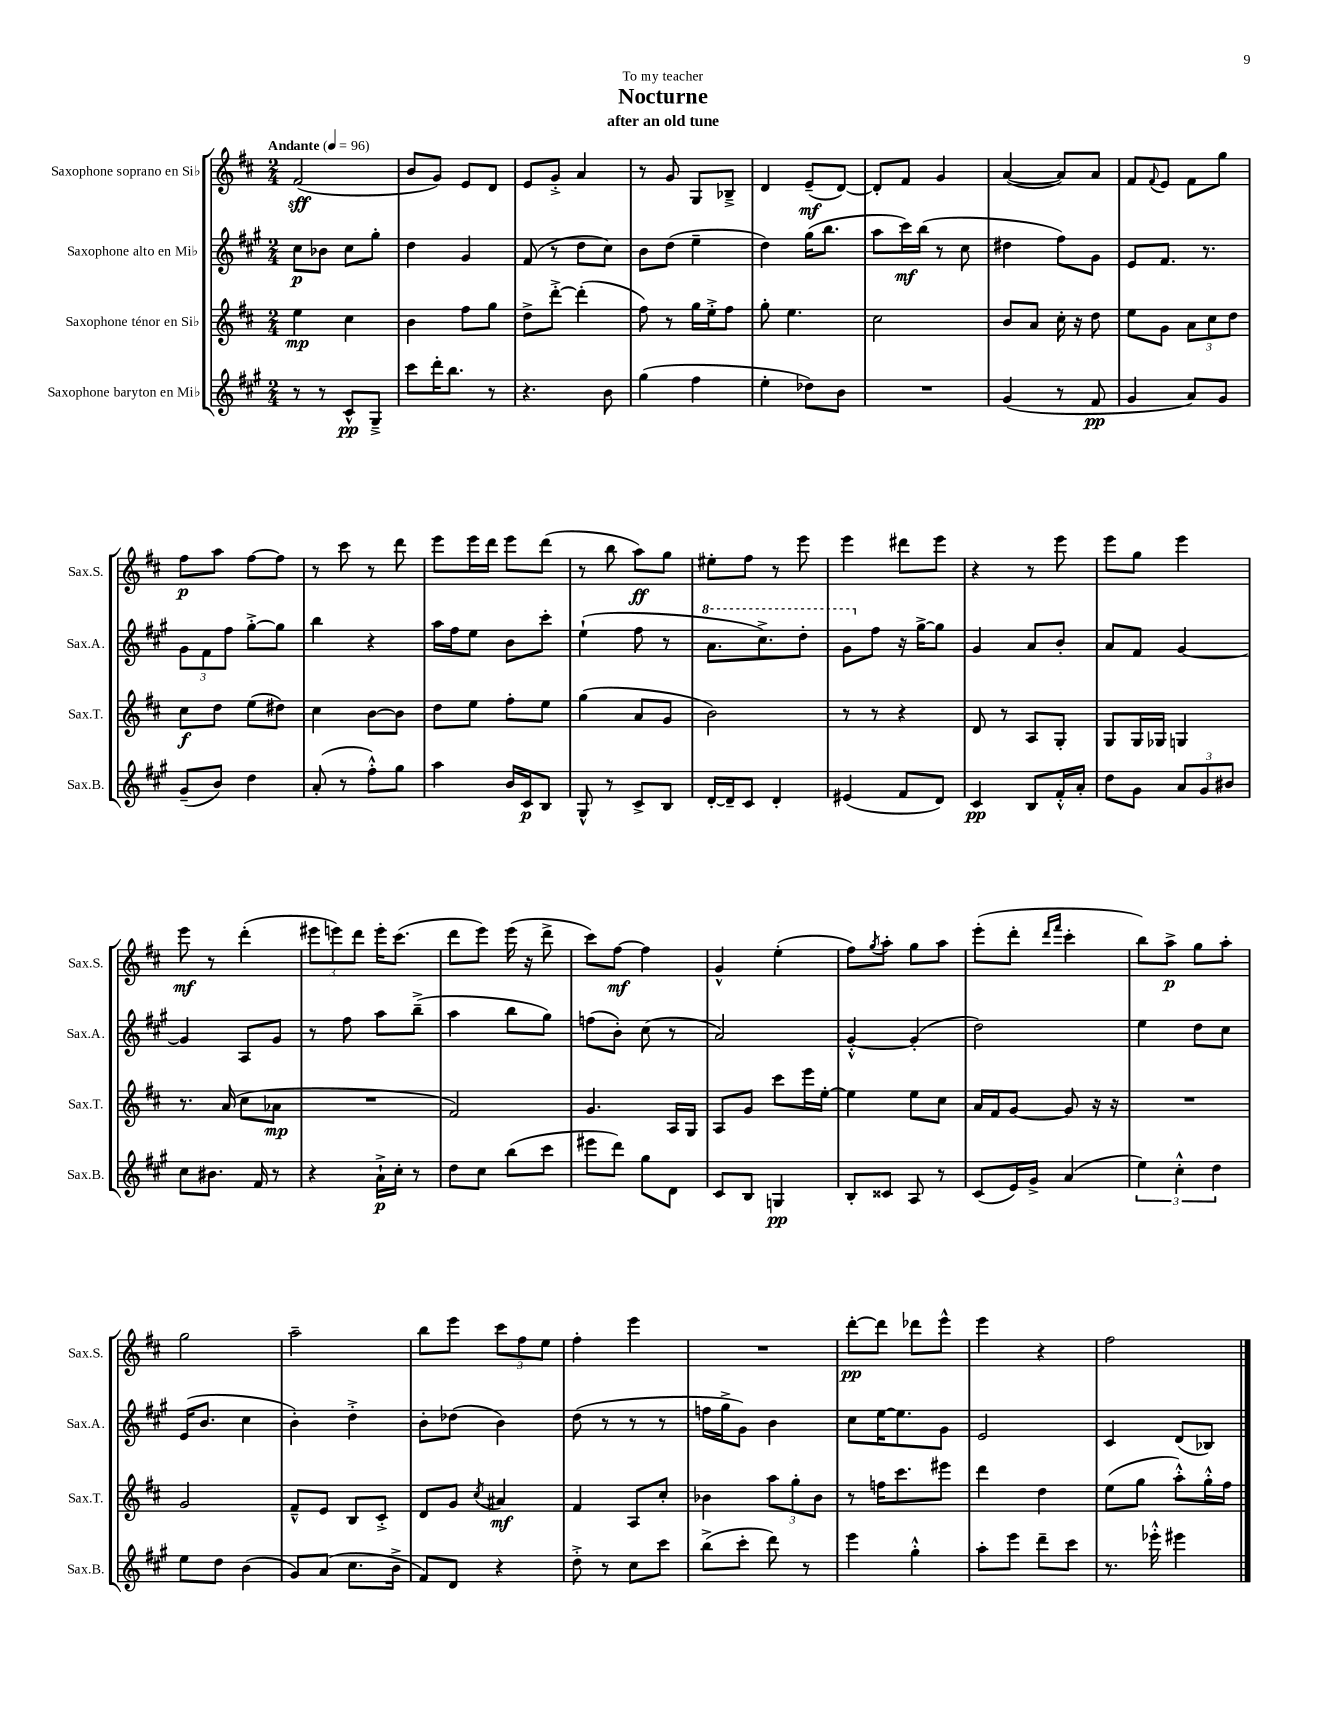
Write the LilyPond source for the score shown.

\header { title = "Nocturne" subtitle = "after an old tune" dedication = "To my teacher" }
<<
\new StaffGroup <<
\new Staff = "s0" \with { instrumentName = "Saxophone soprano en Sib" shortInstrumentName = "Sax.S." } {
    \clef treble \key d \major \numericTimeSignature \time 2/4 \tempo "Andante" 4 = 96
    fis'2\sff( |
    b'8 g'8) e'8 d'8 |
    e'8 g'8-.-> a'4 |
    r8 g'8 g8 bes8---> |
    d'4 e'8--\mf( d'8~) |
    d'8-. fis'8 g'4 |
    a'4~( a'8) a'8 |
    fis'8 \appoggiatura { fis'8 } e'8 fis'8 g''8 |
    fis''8\p a''8 fis''8~ fis''8 |
    r8 cis'''8 r8 d'''8 |
    e'''8 e'''16 d'''16 e'''8 d'''8( |
    r8 b''8 a''8\ff) g''8 |
    eis''8-. fis''8 r8 e'''8 |
    e'''4 dis'''8 e'''8 |
    r4 r8 e'''8 |
    e'''8 g''8 e'''4 |
    e'''8\mf r8 d'''4-.( |
    \tuplet 3/2 { eis'''8 e'''8) d'''8 } e'''16-. cis'''8.( |
    d'''8 e'''8) e'''16( r16 d'''8-> |
    cis'''8) fis''8~\mf fis''4 |
    g'4-^ e''4-.( |
    fis''8) \acciaccatura { g''8 } a''8-. g''8 a''8 |
    e'''8-.( d'''8-. \grace { d'''16 fis'''16 } cis'''4-. |
    b''8) a''8->\p g''8 a''8-. |
    g''2 |
    a''2-- |
    b''8 e'''8 \tuplet 3/2 { cis'''8 fis''8 e''8 } |
    fis''4-. e'''4 |
    R2 |
    d'''8~-.\pp d'''8 des'''8 e'''8-^ |
    e'''4 r4 |
    fis''2 \bar "|." |
}
\new Staff = "s1" \with { instrumentName = "Saxophone alto en Mib" shortInstrumentName = "Sax.A." } {
    \clef treble \key a \major \numericTimeSignature \time 2/4
    cis''8\p bes'8 cis''8 gis''8-. |
    d''4 gis'4 |
    fis'8( r8 d''8 cis''8) |
    b'8 d''8( e''4-- |
    d''4) gis''16( b''8. |
    a''8 cis'''16\mf) b''16( r8 cis''8 |
    dis''4 fis''8) gis'8 |
    e'8 fis'8. r8. |
    \tuplet 3/2 { gis'8 fis'8 fis''8 } gis''8~-.-> gis''8 |
    b''4 r4 |
    a''16 fis''16 e''8 b'8 cis'''8-. |
    e''4-!( fis''8 r8 |
    \ottava #1 a''8. cis'''8.->) d'''8-. |
    gis''8 \ottava #0 fis''8 r16 gis''16~-> gis''8 |
    gis'4 a'8 b'8-. |
    a'8 fis'8 gis'4~ |
    gis'4 a8 gis'8 |
    r8 fis''8 a''8 b''8--->( |
    a''4 b''8 gis''8) |
    f''8( b'8-.) cis''8( r8 |
    a'2) |
    gis'4~-.-^ gis'4-.( |
    d''2) |
    e''4 d''8 cis''8 |
    e'16( b'8. cis''4 |
    b'4-.) d''4-.-> |
    b'8-. des''8( b'4) |
    d''8( r8 r8 r8 |
    f''16 gis''16-> gis'8) b'4 |
    cis''8 e''16~ e''8. gis'8 |
    e'2 |
    cis'4 d'8( bes8) \bar "|." |
}
\new Staff = "s2" \with { instrumentName = "Saxophone ténor en Sib" shortInstrumentName = "Sax.T." } {
    \clef treble \key d \major \numericTimeSignature \time 2/4
    e''4\mp cis''4 |
    b'4 fis''8 g''8 |
    d''8-> d'''8~-.-> d'''4-.( |
    fis''8) r8 g''16 e''16-.-> fis''8 |
    g''8-. e''4. |
    cis''2 |
    b'8 a'8 cis''16-. r16 d''8 |
    e''8 g'8 \tuplet 3/2 { a'8 cis''8 d''8 } |
    cis''8\f d''8 e''8( dis''8) |
    cis''4 b'8~ b'8 |
    d''8 e''8 fis''8-. e''8 |
    g''4( a'8 g'8 |
    b'2) |
    r8 r8 r4 |
    d'8 r8 a8 g8-. |
    g8 g16 ges16 g4 |
    r8. a'16( cis''8 aes'8\mp |
    R2 |
    fis'2) |
    g'4. a16 g16 |
    a8 g'8 cis'''8 e'''16 e''16~-. |
    e''4 e''8 cis''8 |
    a'16 fis'16 g'8~ g'8 r16 r16 |
    R2 |
    g'2 |
    fis'8---^ e'8 b8 cis'8-.-> |
    d'8 g'8 \acciaccatura { cis''8 } ais'4\mf |
    fis'4 a8 cis''8-. |
    bes'4 \tuplet 3/2 { a''8 g''8-. bes'8 } |
    r8 f''16 cis'''8. eis'''8 |
    d'''4 d''4 |
    e''8( g''8 a''8-.-^) g''16-.-^ fis''16 \bar "|." |
}
\new Staff = "s3" \with { instrumentName = "Saxophone baryton en Mib" shortInstrumentName = "Sax.B." } {
    \clef treble \key a \major \numericTimeSignature \time 2/4
    r8 r8 cis'8-^\pp gis8---> |
    cis'''8 d'''16-. b''8. r8 |
    r4. b'8 |
    gis''4( fis''4 |
    e''4-. des''8) b'8 |
    R2 |
    gis'4( r8 fis'8\pp |
    gis'4 a'8) gis'8 |
    gis'8--( b'8) d''4 |
    a'8-.( r8 fis''8-.-^) gis''8 |
    a''4 b'16 cis'16\p b8 |
    gis8-^ r8 cis'8-> b8 |
    d'16~-. d'16-- cis'8 d'4-. |
    eis'4( fis'8 d'8) |
    cis'4\pp b8 fis'16-.-^ a'16-. |
    d''8 gis'8 \tuplet 3/2 { a'8 gis'8 bis'8 } |
    cis''8 bis'8. fis'16 r8 |
    r4 a'16-!->\p cis''16-. r8 |
    d''8 cis''8 b''8( cis'''8 |
    eis'''8 d'''8) gis''8 d'8 |
    cis'8 b8 g4\pp |
    b8-. cisis'8 a8 r8 |
    cis'8( e'16) gis'16-> a'4( |
    \tuplet 3/2 { e''4) cis''4-.-^ d''4 } |
    e''8 d''8 b'4( |
    gis'8) a'8( cis''8. b'16-> |
    fis'8) d'8 r4 |
    d''8-.-> r8 cis''8 cis'''8 |
    b''8->( cis'''8-. d'''8) r8 |
    e'''4 gis''4-.-^ |
    a''8-. e'''8 d'''8-- cis'''8 |
    r8. ees'''16-.-^ eis'''4 \bar "|." |
}
>>
>>
\layout { \context { \Score \remove "Bar_number_engraver" } }
